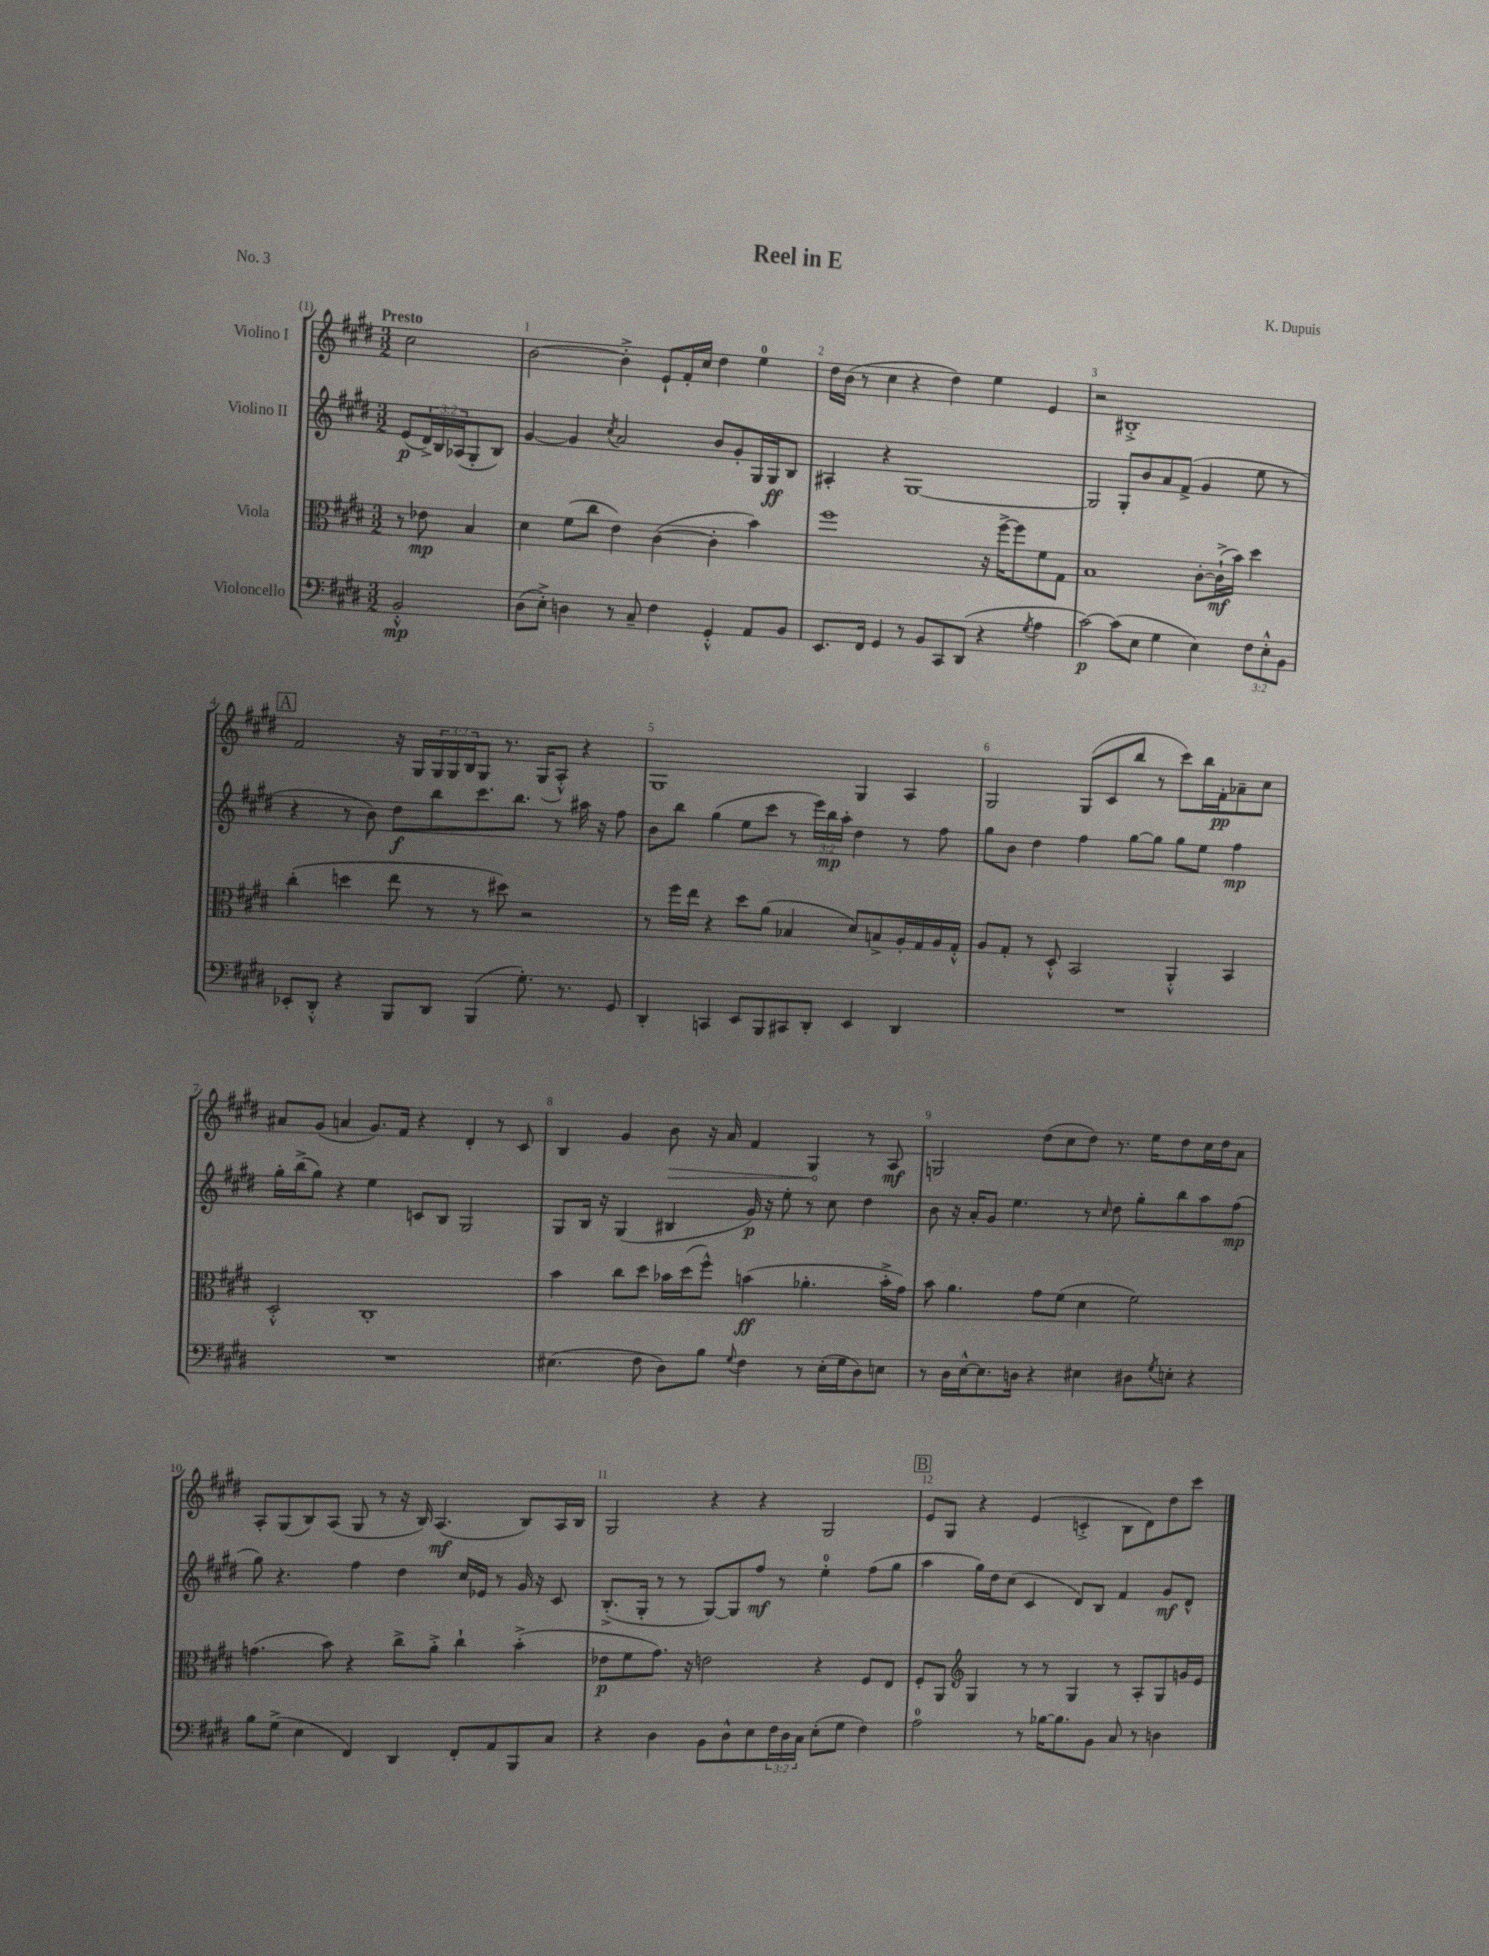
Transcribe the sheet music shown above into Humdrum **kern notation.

**kern	**kern	**kern	**kern
*staff4	*staff3	*staff2	*staff1
*clefF4	*clefC3	*clefG2	*clefG2
*k[f#c#g#d#]	*k[f#c#g#d#]	*k[f#c#g#d#]	*k[f#c#g#d#]
*M3/2	*M3/2	*M3/2	*M3/2
2BB'^^	8r	(8e	2cc#
.	8e-	24d#^)	.
.	.	24B	.
.	.	(24A-	.
.	4B	8G#'	.
.	.	8B)	.
=	=	=	=
(8D#	4d#	[4g#	[2b
8E'^)	.	.	.
4D	(8f#	4g#]	.
.	8cc#	.	.
.	.	8qcc#	.
8r	4e)	2a	4b'^]
8C#~	.	.	.
4F#	([4c#	.	8e`
.	.	.	16f#'
.	.	.	16cc#
4GG#'^^	4c#']	8b	4dd#
.	.	8g#'	.
8AA	4b)	16G#	4ee
.	.	16G#	.
8BB	.	8B	.
=	=	=	=
8.EE	1ff#	4A#'	16dd#
.	.	.	(16b
.	.	.	8r
16FF#	.	.	.
4GG#	.	4r	4cc#
8r	.	[1G#	4r
8BB	.	.	.
8CC#	.	.	4dd#)
(8DD#	.	.	.
4r	16r	.	4ee
.	[16ff#^	.	.
.	8ff#]	.	.
8qG#	.	.	.
4A	8f#	.	4e
.	8G#	.	.
=	=	=	=
[2c#)	1B	2G#]	2r
(8c#]	.	8G#'	1B#'^
8E	.	8b	.
4G#	.	8a	.
.	.	(8f#^	.
4E)	[8c#'	4g#	.
.	(16c#`^]	.	.
.	16b)	.	.
12F#	4dd#	8ee	.
12E'^^	.	.	.
.	.	8r	.
12BB	.	.	.
=	=	=	=
8EE-'	(4cc#'	4r	2f#
8DD#'^^	.	.	.
4r	4dd	8r	.
.	.	8b)	.
8BBB	8ee	8dd#	16r
.	.	.	16G#
8DD#	8r	8bb	24G#
.	.	.	24G#
.	.	.	24B
(4BBB	8r	8.ccc#	8G#
.	8dd#)	.	8.r
.	.	8.bb	.
8.G#')	2r	.	.
.	.	.	(16G#
.	.	8r	8A'^^)
8.r	.	.	.
.	.	16aa#	4r
.	.	16r	.
8GG#	.	8ff#	.
=	=	=	=
4DD#'	8r	8b	1G#
.	16ff#	8bb	.
.	16ee	.	.
4CC	4r	(4gg#	.
8EE	8dd#	8ee	.
8BBB	(8a	8ccc#	.
8CC#	4B-	8r	.
8DD#'	.	24eee)	.
.	.	24bb	.
.	.	24aa'	.
4EE	8d#)	4dd#	4G#
.	8B^	.	.
4DD#	16A'	8r	4A
.	16G#	.	.
.	16A	8ff#	.
.	16G#'^^	.	.
=	=	=	=
1.r	8A	8gg#	2G#
.	8G#'	8b	.
.	8r	4dd#	.
.	8D#'^^	.	.
.	2BB	4ff#	(8G#
.	.	.	8c#
.	.	[8gg#	8bb
.	.	8gg#]	8r
.	4AA'^^	8gg#	8ccc#)
.	.	8ee	16bb
.	.	.	16f#'
.	4BB	4ff#	8a-~
.	.	.	8cc#
=	=	=	=
1.r	2D#'^^	16gg#'	8a#
.	.	(16bb^	.
.	.	8gg#)	(8g#
.	.	4r	4a
.	1C#'	4ee	8.g#)
.	.	.	16f#
.	.	8c	4r
.	.	8B	.
.	.	2G#	4d#'
.	.	.	8r
.	.	.	8c#
=	=	=	=
(4.E#	4b	8G#	4B
.	.	16B	.
.	.	16r	.
.	8cc#	(4G#	4g#
8F#	8dd#	.	.
8D#)	16b-	4B#	8b
.	(16dd#	.	.
8B	8ff#^^)	.	16r
.	.	.	16a
8qqG#	.	.	.
4F#	(4b	16g#)	4f#
.	.	16r	.
.	.	8ee'	.
8r	4.a-'	8r	4G#
(16E#'	.	8cc#	.
16G#	.	.	.
8D#)	.	4dd#	8r
8E	16b'^	.	8A
.	16g#)	.	.
=	=	=	=
8r	8b	8b	2G
16D#	4.a	16r	.
[16E^^	.	16a'	.
8.E]	.	8g#	.
.	.	4.ee	.
16D	.	.	.
4r	8g#	.	(8dd#
.	(8f#	.	8cc#
4E#	4d#	8r	8dd#)
.	.	16qqcc#	.
.	.	8dd#	8.r
8D#	2f#)	8gg#'	.
.	.	.	16ee
8qG#	.	.	.
8E'	.	8bb	8dd#
4r	.	8aa	16cc#
.	.	.	16dd#
.	.	(8ff#	8a
=	=	=	=
8B	(4.g	8gg#)	8A'
(8G#^	.	4.r	(8G#
4E	.	.	8B)
.	8b)	.	(8A
4FF#)	4r	4ff#	8G#
.	.	.	8r
4DD#	8cc#^	4dd#	16r
.	.	.	16B)
.	8a'^	.	(4.A
8FF#'	4cc#`	16cc#	.
.	.	16e-	.
8AA	.	8r	.
8BBB	(4b'^	16g#	8B)
.	.	16r	.
8C#	.	8c#	16A
.	.	.	16B
=	=	=	=
4r	8e-	(8.B'^	2G#
.	8f#	.	.
.	.	16G#'	.
4D#	8.g#)	8r	.
.	.	8r	.
.	16r	.	.
8BB	2e	[8G#)	4r
8D#^^	.	8G#]	.
8E	.	8ff#	4r
24F#	.	8r	.
24D#	.	.	.
24C#	.	.	.
(8E'	4r	4ee'	2G#
8G#	.	.	.
4F#)	8F#	(8ff#	.
.	8E	8gg#	.
=	=	=	=
2A	8F#'	4aa	8e
.	8AA	.	8G#
*	*clefG2	*	*
.	4G#	16gg#)	4r
.	.	16dd#	.
.	.	(8cc#	.
8r	8r	4c#	(4e
[16B-	8r	.	.
8.B-]	.	.	.
.	4G#	8d#)	4c'^
8BB	.	8B	.
8C#	8r	4f#	8B
8r	8A'	.	8d#)
4D	8G#	8g#	8dd#
.	16g	8d#^^	8ccc#
.	16e	.	.
==	==	==	==
*-	*-	*-	*-
